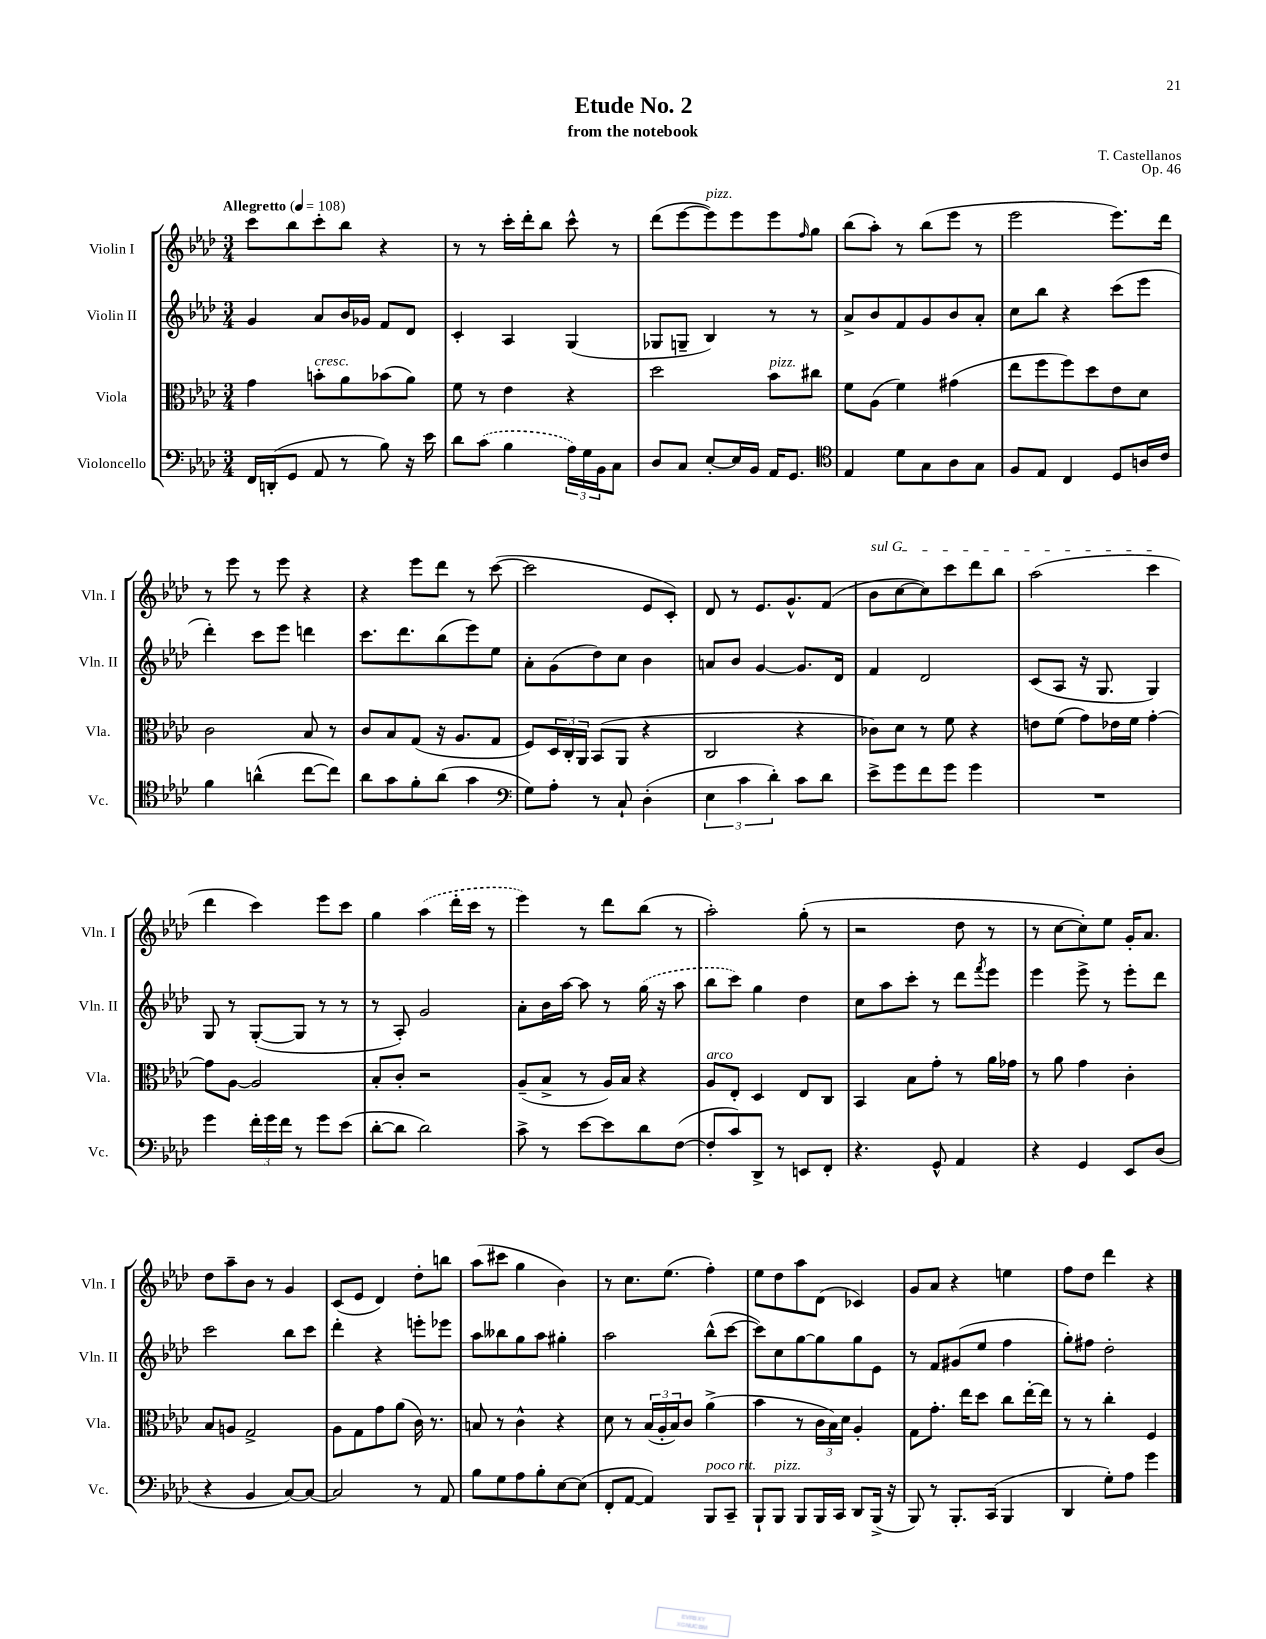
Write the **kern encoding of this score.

**kern	**kern	**kern	**kern
*staff4	*staff3	*staff2	*staff1
*clefF4	*clefC3	*clefG2	*clefG2
*k[b-e-a-d-]	*k[b-e-a-d-]	*k[b-e-a-d-]	*k[b-e-a-d-]
*M3/4	*M3/4	*M3/4	*M3/4
*MM108	*MM108	*MM108	*MM108
16FF	4g	4g	8ccc
(16DD'	.	.	.
8GG	.	.	8bb-
8AA-	8b'	8a-	8ccc'
8r	8a-	16b-	8bb-
.	.	16g-	.
8B-)	(8b-	8f	4r
16r	8a-)	8d-	.
16e-	.	.	.
=	=	=	=
8d-	8f	4c'	8r
(8c	8r	.	8r
4B-	4e-	4A-	16ccc'
.	.	.	16ddd-'
.	.	.	8bb-
24A-)	4r	(4G	8ccc^^
24G	.	.	.
24BB-	.	.	.
8C	.	.	8r
=	=	=	=
8D-	2dd-	8G-	(8ddd-
8C	.	8G~	[8eee-
[8E-'	.	4B-)	8eee-])
16E-]	.	.	8eee-
16BB-	.	.	.
16AA-	8b-	8r	8eee-
8.GG	.	.	.
.	.	.	16qqff
.	8cc#	8r	8gg
=	=	=	=
*clefC4	*	*	*
4E-	8f	8a-^	(8bb-
.	(8A-	8b-	8aa-')
8d-	4f)	8f	8r
8G	.	8g	(8bb-
8A-	(4g#	8b-	8eee-
8G	.	8a-'	8r
=	=	=	=
8F	8ee-	8cc	2eee-
8E-	8ff	8bb-	.
4C	8ff)	4r	.
.	8dd-	.	.
8D-	8e-	(8ccc	8.eee-)
16A	8d-	8eee-	.
16c	.	.	16ddd-
=	=	=	=
4f	2c	4ddd-')	8r
.	.	.	8eee-
(4a^^	.	8ccc	8r
.	.	8eee-	8eee-
[8cc	8B-	4ddd	4r
8cc])	8r	.	.
=	=	=	=
8a-	8c	8.ccc	4r
8g	8B-	.	.
.	.	8.ddd-	.
8f'	(8G	.	8eee-
(8a-	16r	(8bb-	8ddd-
.	8.A-	.	.
4g	.	8eee-)	8r
.	8G	8ee-	([8ccc
=	=	=	=
*clefF4	*	*	*
8G)	8F)	8a-'	2ccc]
8A-'	24D-	(8g	.
.	24C'	.	.
.	24AA-	.	.
8r	(8BB-	8dd-)	.
8C`	8AA-	8cc	.
(4D-'	4r	4b-	8e-
.	.	.	8c')
=	=	=	=
6E-	2C	8a	8d-
.	.	8b-	8r
6c	.	.	.
.	.	[4g	8.e-
6d-')	.	.	.
.	.	.	8.g^^
8c	4r	8.g]	.
8d-	.	.	(8f
.	.	16d-	.
=	=	=	=
8e-^	8c-)	4f	8b-
8g	8d-	.	[8cc
8f	8r	2d-	8cc])
8g	8f	.	8ccc
4g	4r	.	8ddd-
.	.	.	8bb-
=	=	=	=
2.r	8e	(8c	(2aa-
.	(8f	8A-	.
.	8g)	16r	.
.	.	8.G	.
.	16e-	.	.
.	16f	.	.
.	[4g'	4G)	4ccc
=	=	=	=
4g	8g]	8G	4ddd-
.	[8A-	8r	.
24f'	2A-]	([8G'	4ccc)
24g	.	.	.
24f	.	.	.
8r	.	8G]	.
8g	.	8r	8eee-
(8e-	.	8r	8ccc
=	=	=	=
[8d-'	8B-'	8r	4gg
8d-]	8c'	8A-')	.
2d-)	2r	2g	(4aa-
.	.	.	16ddd-'
.	.	.	16ccc
.	.	.	8r
=	=	=	=
8c^	(8A-~	8a-'	4eee-)
8r	8B-^	16b-	.
.	.	[16aa-	.
[8e-	8r	8aa-]	8r
8e-]	16A-)	8r	8ddd-
.	16B-	.	.
8d-	4r	(16gg	(8bb-
.	.	16r	.
([8F	.	8aa-	8r
=	=	=	=
8F']	8A-	8bb-	2aa-')
8c)	8E-'	8ccc)	.
8DD-^	4D-	4gg	.
8r	.	.	.
8EE	8E-	4dd-	(8gg'
8FF'	8C	.	8r
=	=	=	=
4.r	4BB-	8cc	2r
.	.	8aa-	.
.	8B-	8ccc'	.
8GG^^	8g'	8r	.
4AA-	8r	8ddd-	8dd-
.	.	8qfff	.
.	16a-	8eee-	8r
.	16g-	.	.
=	=	=	=
4r	8r	4eee-	8r
.	8a-	.	[8cc
4GG	4g	8eee-^	8cc'])
.	.	8r	8ee-
8EE-	4c'	8eee-'	16g'
.	.	.	8.a-
(8D-	.	8ddd-	.
=	=	=	=
4r	8B-	2ccc	8dd-
.	8A	.	8aa-~
4BB-	2G^	.	8b-
.	.	.	8r
[8C)	.	8bb-	4g
8C_	.	8ccc	.
=	=	=	=
2C]	8A-	4ddd-'	(8c
.	8G	.	8e-
.	8g	4r	4d-)
.	(8a-	.	.
8r	16c)	8eee'	8dd-'
.	8.r	.	.
8AA-	.	8eee-	8bb
=	=	=	=
8B-	8B	8aa-	(8aa-
8G	8r	8bb--	8ccc#
8A-	4c^^	8gg	4gg
8B-'	.	8aa-	.
[8E-	4r	4gg#'	4b-)
(8E-]	.	.	.
=	=	=	=
8FF'	8d-	2aa-	8r
[8AA-	8r	.	8.cc
4AA-])	(24B-	.	.
.	24A-'	.	.
.	.	.	(8.ee-
.	24B-)	.	.
.	8c	.	.
8BBB-	(4a-^	(8bb-^^	4ff')
8CC~	.	[8ccc	.
=	=	=	=
8BBB-`	4b-	8ccc])	8ee-
8BBB-	.	8cc	8dd-
8BBB-	8r	[8gg	8aa-
16BBB-	24c	8gg]	(8d-
.	24B-)	.	.
16CC	.	.	.
.	24d-	.	.
8DD-	4A-'	8gg	4c-)
(16BBB-^	.	8e-	.
16r	.	.	.
=	=	=	=
8BBB-)	8G	8r	8g
8r	8.g'	8f	8a-
8.BBB-'	.	(8g#	4r
.	16ee-	.	.
.	8dd-	8ee-	.
(16CC	.	.	.
4BBB-	8cc	4ff	4ee
.	[16ee-'	.	.
.	16ee-]	.	.
=	=	=	=
4DD-	8r	8gg')	8ff
.	8r	8ff#	8dd-
8G')	4cc'	2dd-'	4ddd-
8A-	.	.	.
4g	4F	.	4r
==	==	==	==
*-	*-	*-	*-
